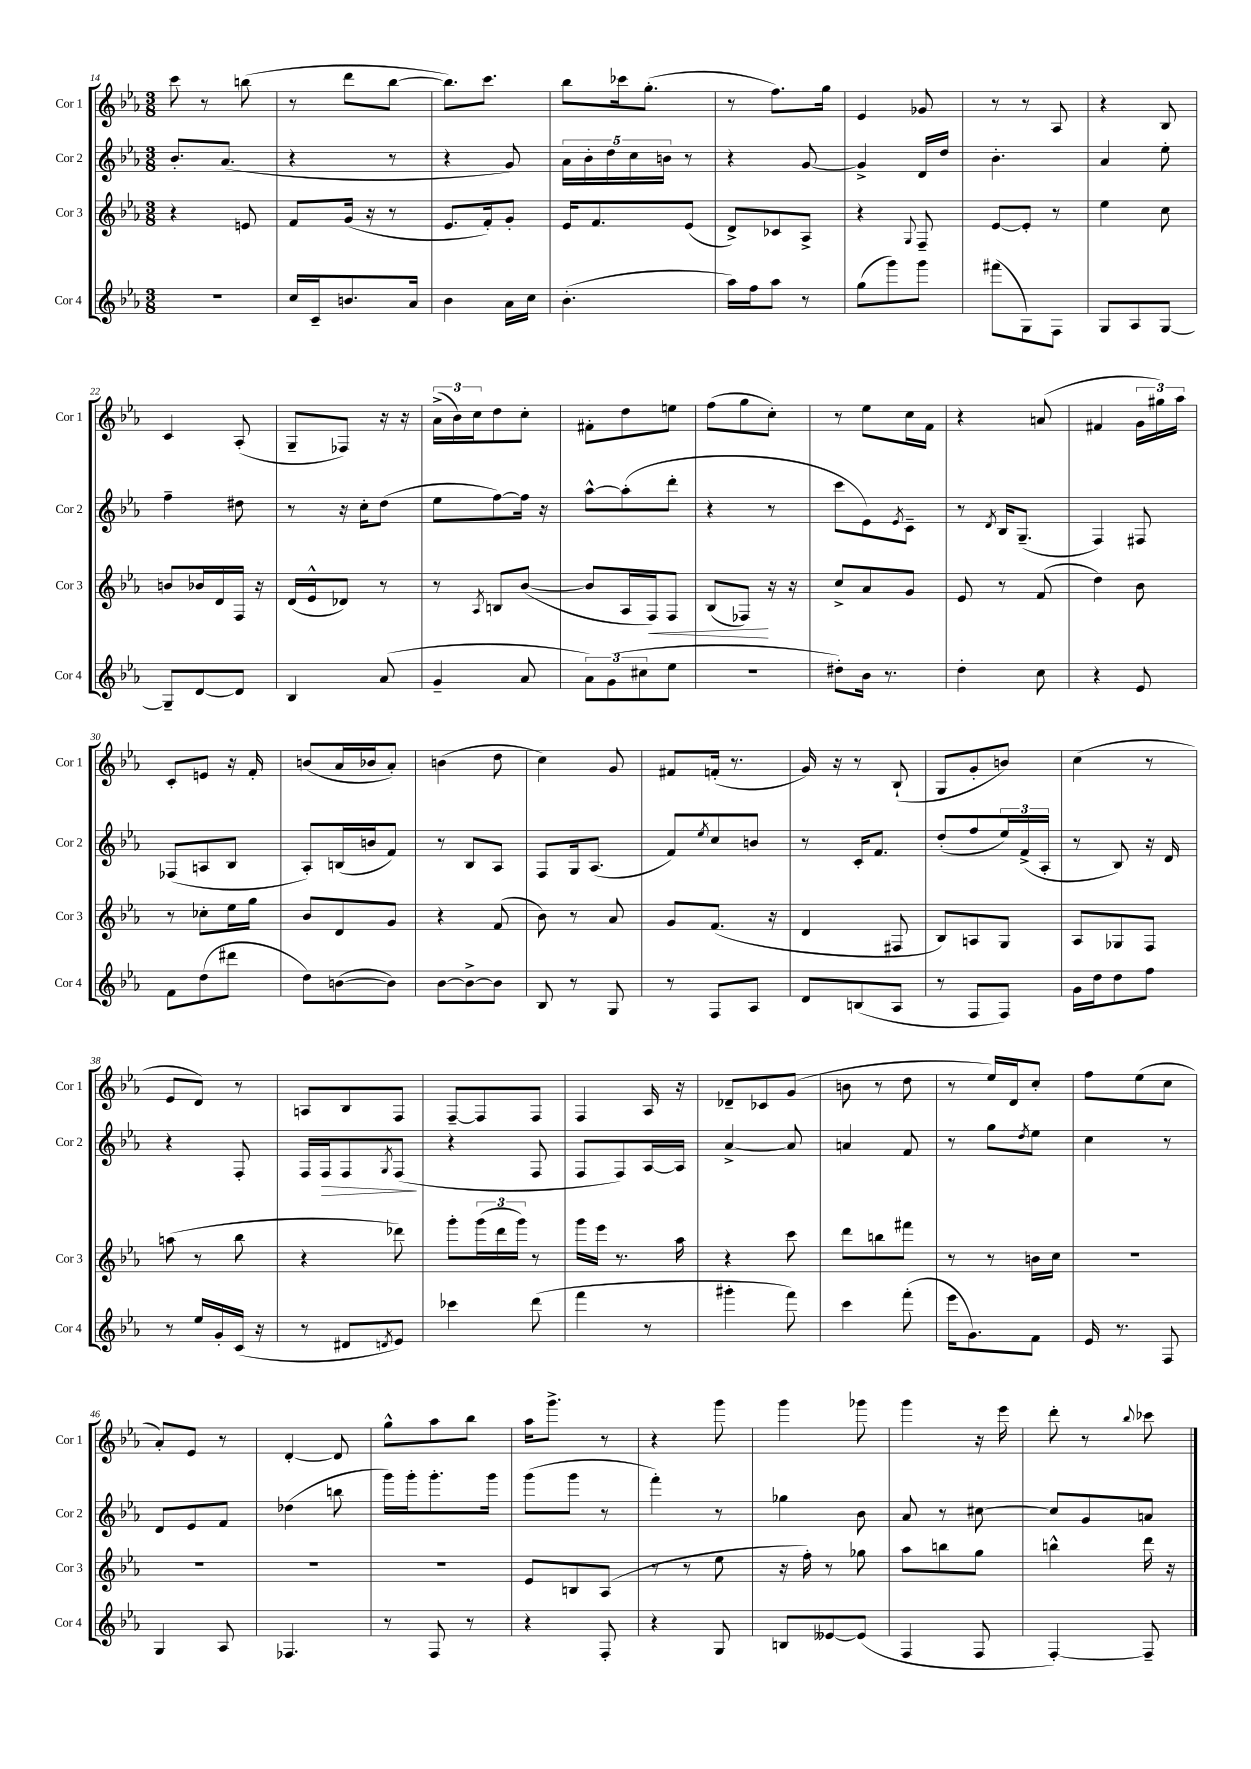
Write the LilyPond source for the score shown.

<<
\new StaffGroup <<
\new Staff = "s0" \with { instrumentName = "Cor 1" shortInstrumentName = "Cor 1" } {
    \clef treble \key ees \major \numericTimeSignature \time 3/8
    c'''8 r8 b''8( |
    r8 d'''8 bes''8~ |
    bes''8.) c'''8. |
    bes''8 ces'''16 g''8.-.( |
    r8 f''8.) g''16 |
    ees'4 ges'8 |
    r8 r8 aes8 |
    r4 bes8 |
    c'4 aes8-.( |
    g8-- fes8) r16 r16 |
    \tuplet 3/2 { aes'16->( bes'16) c''16 } d''8 c''8-. |
    fis'8-. d''8 e''8 |
    f''8( g''8 c''8-.) |
    r8 ees''8 c''16 f'16 |
    r4 a'8( |
    fis'4 \tuplet 3/2 { g'16 gis''16) aes''16 } |
    c'8-. e'8 r16 f'16-. |
    b'8( aes'16 bes'16 aes'8-.) |
    b'4( d''8 |
    c''4) g'8 |
    fis'8 f'16-.( r8. |
    g'16) r16 r8 bes8-!( |
    g8 g'8-. b'8) |
    c''4( r8 |
    ees'8 d'8) r8 |
    a8 bes8 f8 |
    f8~-- f8 f8 |
    f4 aes16 r16 |
    des'8-- ces'8 g'8( |
    b'8 r8 d''8 |
    r8 ees''16) d'16 c''8-. |
    f''8 ees''8( c''8 |
    aes'8-.) ees'8 r8 |
    d'4~-. d'8 |
    g''8-^ aes''8 bes''8 |
    aes''16 g'''8.-> r8 |
    r4 g'''8 |
    g'''4 ges'''8 |
    g'''4 r16 ees'''16 |
    d'''8-. r8 \appoggiatura { bes''8 } ces'''8 \bar "|." |
}
\new Staff = "s1" \with { instrumentName = "Cor 2" shortInstrumentName = "Cor 2" } {
    \clef treble \key ees \major \numericTimeSignature \time 3/8
    bes'8.-. aes'8.( |
    r4 r8 |
    r4 g'8) |
    \tuplet 5/4 { aes'16 bes'16-. d''16 c''16 b'16 } r8 |
    r4 g'8~ |
    g'4-> d'16 d''16 |
    bes'4.-. |
    aes'4 ees''8-. |
    f''4-- dis''8 |
    r8 r16 c''16-. d''8( |
    ees''8 f''8~) f''16 r16 |
    aes''8~-^ aes''8-.( d'''8-. |
    r4 r8 |
    c'''8 ees'8) \acciaccatura { ees'8 } c'8-- |
    r8 \acciaccatura { d'8 } bes16 g8.--( |
    f4) fis8 |
    fes8( a8 bes8 |
    aes8-.) b16( b'16 f'8) |
    r8 bes8 aes8 |
    f8 g16 aes8.( |
    f'8) \acciaccatura { ees''8 } c''8 b'8 |
    r8 c'16-. f'8. |
    d''8-.( f''8 \tuplet 3/2 { ees''16) f'16->( aes16-. } |
    r8 bes8) r16 d'16 |
    r4 f8-. |
    f16 f16\> f8 \acciaccatura { g8 } f8\!( |
    r4 f8 |
    f8 f8) aes16~ aes16 |
    aes'4~-> aes'8 |
    a'4 f'8 |
    r8 g''8 \acciaccatura { d''8 } ees''8 |
    c''4 r8 |
    d'8 ees'8 f'8 |
    des''4( b''8 |
    g'''16) g'''16-. g'''8.-. g'''16 |
    g'''8( g'''8 r8 |
    f'''4-.) r8 |
    ges''4 bes'8 |
    aes'8 r8 cis''8~ |
    cis''8 g'8 a'8 \bar "|." |
}
\new Staff = "s2" \with { instrumentName = "Cor 3" shortInstrumentName = "Cor 3" } {
    \clef treble \key ees \major \numericTimeSignature \time 3/8
    r4 e'8 |
    f'8 g'16( r16 r8 |
    ees'8. f'16-.) g'8-. |
    ees'16 f'8. ees'8( |
    d'8->) ces'8 aes8-> |
    r4 \appoggiatura { g8 } f8-- |
    ees'8~ ees'8-. r8 |
    ees''4 c''8 |
    b'8 bes'16 d'16 f16 r16 |
    d'16( ees'16-^ des'8) r8 |
    r8 \acciaccatura { aes8 } b8 bes'8~( |
    bes'8 aes16 f16\<) f8 |
    bes8( fes8\!) r16 r16 |
    c''8-> aes'8 g'8 |
    ees'8 r8 f'8( |
    d''4) bes'8 |
    r8 ces''8-. ees''16 g''16 |
    bes'8 d'8 g'8 |
    r4 f'8( |
    bes'8) r8 aes'8 |
    g'8 f'8.( r16 |
    d'4 fis8 |
    bes8) a8 g8 |
    aes8 ges8 f8 |
    a''8( r8 bes''8 |
    r4 des'''8) |
    g'''8-. \tuplet 3/2 { g'''16( d'''16 g'''16) } r8 |
    g'''16 ees'''16 r8. aes''16 |
    r4 c'''8 |
    d'''8 b''8 fis'''8 |
    r8 r8 b'16 c''16 |
    R4. |
    R4. |
    R4. |
    R4. |
    ees'8 b8 aes8( |
    r8 r8 ees''8 |
    r16 f''16-.) r8 ges''8 |
    aes''8 b''8 g''8 |
    b''4-^ d'''16 r16 \bar "|." |
}
\new Staff = "s3" \with { instrumentName = "Cor 4" shortInstrumentName = "Cor 4" } {
    \clef treble \key ees \major \numericTimeSignature \time 3/8
    R4. |
    c''16 c'16-- b'8. aes'16 |
    bes'4 aes'16 c''16 |
    bes'4.-.( |
    aes''16) f''16 aes''8 r8 |
    g''8( g'''8) g'''8 |
    fis'''8( g8) f8 |
    g8 aes8 g8~ |
    g8-- d'8~ d'8 |
    bes4 aes'8( |
    g'4-- aes'8 |
    \tuplet 3/2 { aes'8) g'8( cis''8 } ees''8 |
    R4. |
    dis''8-.) bes'16 r8. |
    d''4-. c''8 |
    r4 ees'8 |
    f'8 d''8( dis'''8 |
    d''8) b'8~( b'8) |
    bes'8~ bes'8~-> bes'8 |
    bes8 r8 g8 |
    r8 f8 aes8 |
    d'8 b8( aes8 |
    r8 f8 f8) |
    g'16 d''16 d''8 f''8 |
    r8 ees''16 g'16-. c'16( r16 |
    r8 dis'8 \acciaccatura { d'8 } ees'8) |
    ces'''4 d'''8( |
    f'''4 r8 |
    gis'''4-. f'''8) |
    c'''4 f'''8-.( |
    ees'''16 g'8.) f'8 |
    ees'16 r8. f8 |
    g4 aes8 |
    fes4. |
    r8 f8 r8 |
    r4 f8-. |
    r4 g8 |
    b8 eeses'8~ eeses'8( |
    f4 f8 |
    f4~-.) f8-- \bar "|." |
}
>>
>>
\layout { \context { \Score currentBarNumber = #14 } }
